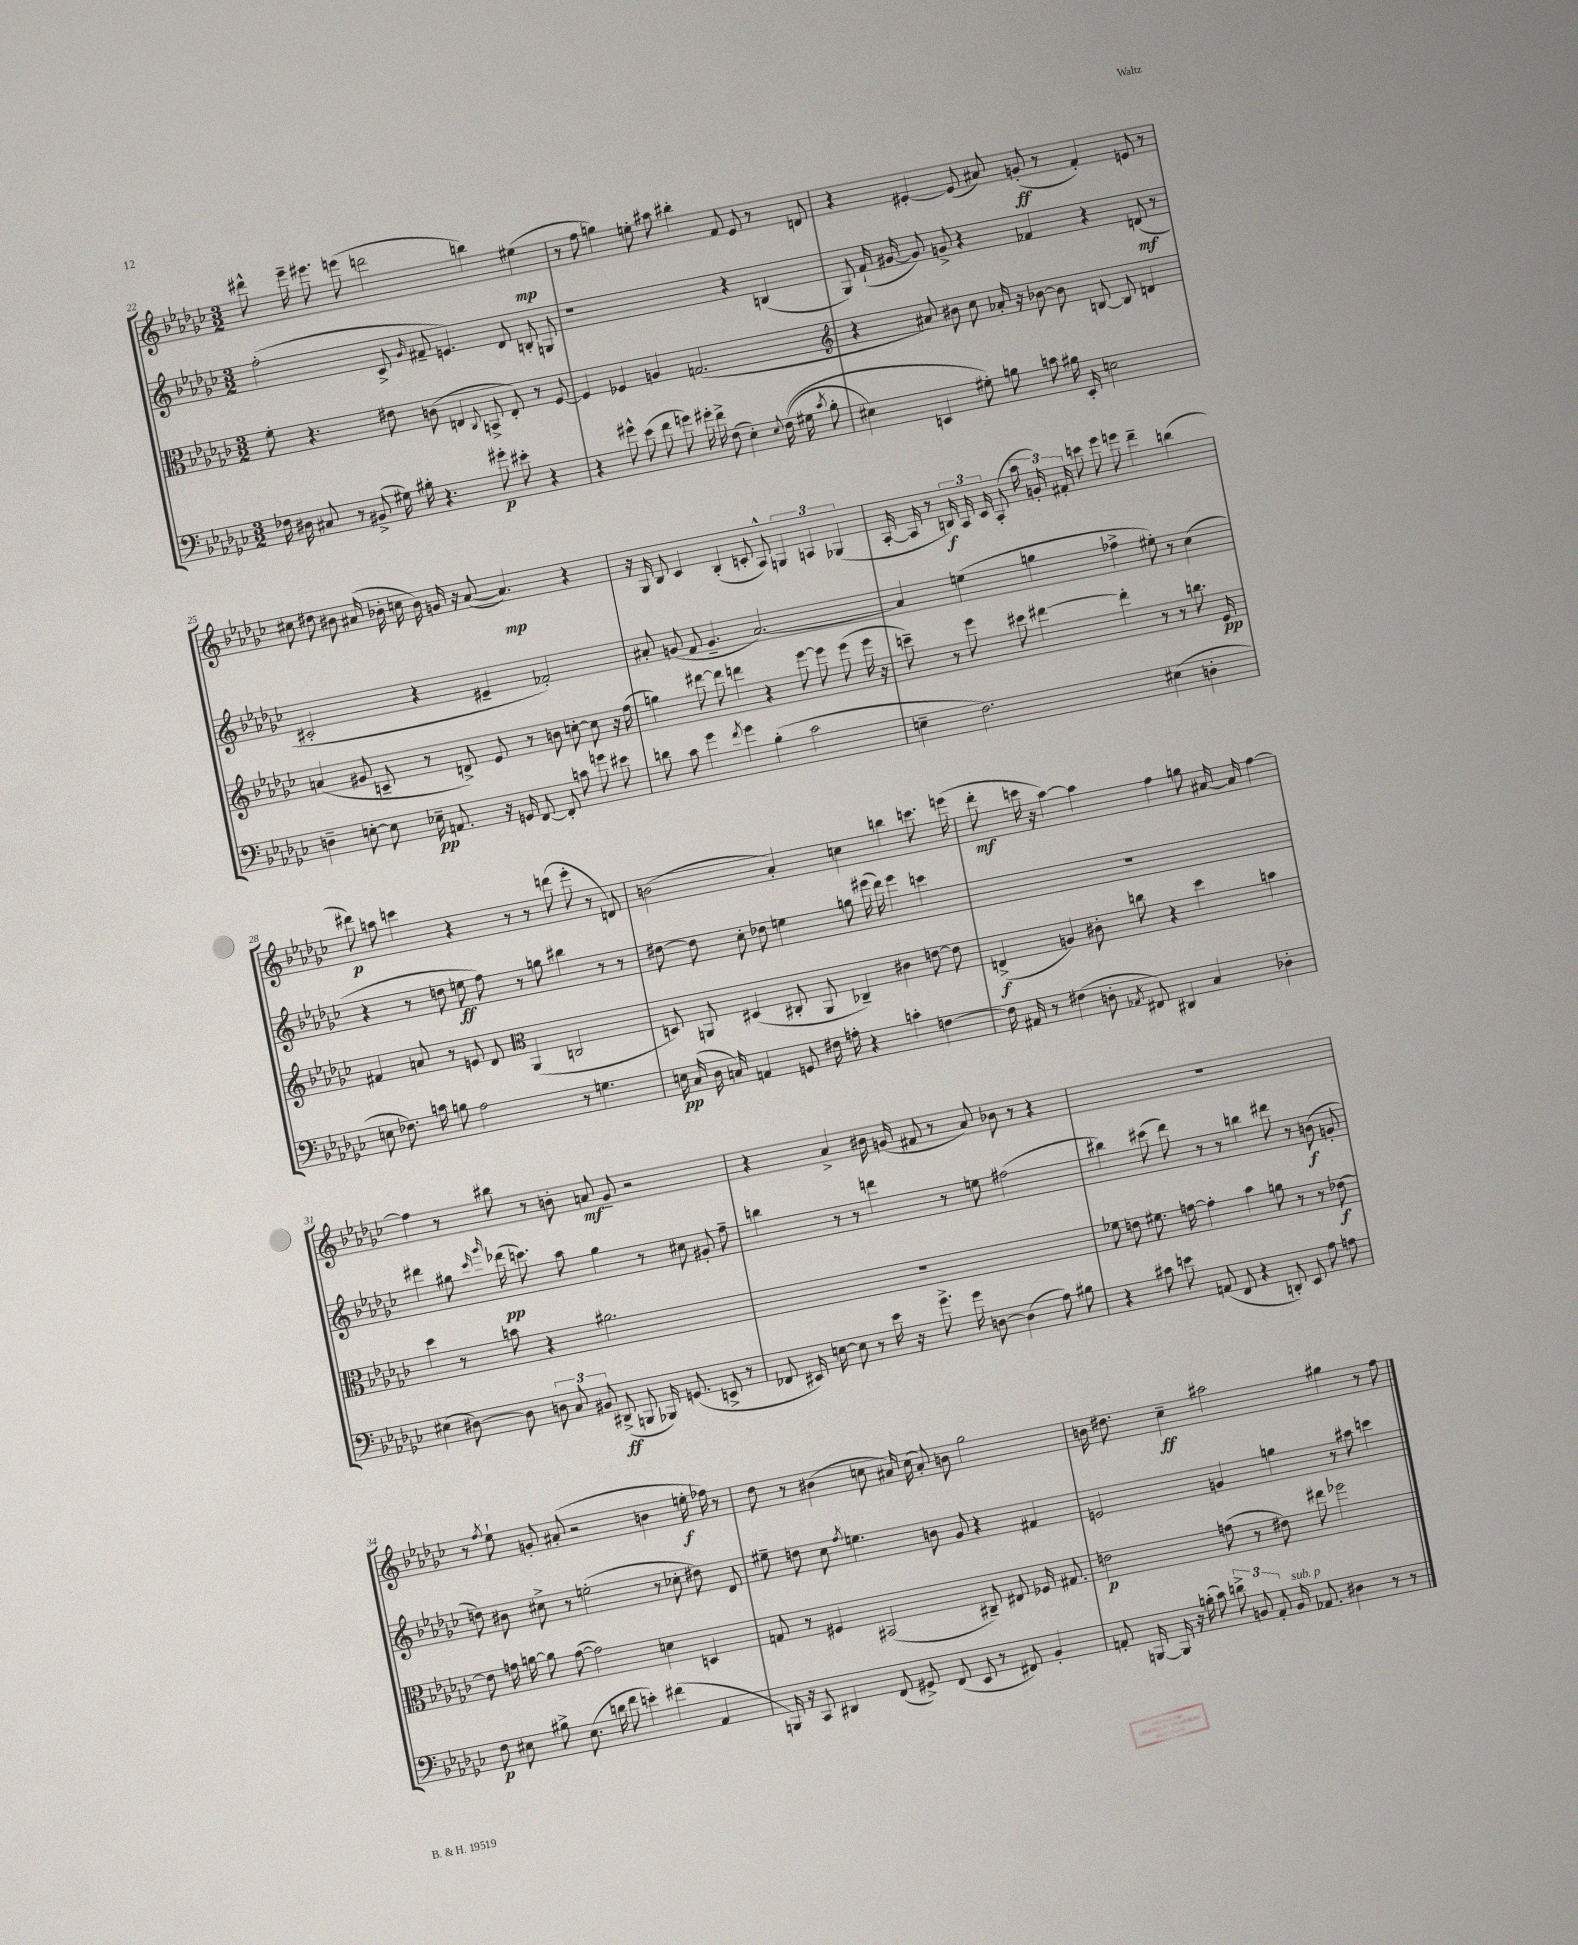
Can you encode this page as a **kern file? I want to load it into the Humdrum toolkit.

**kern	**kern	**kern	**kern
*staff4	*staff3	*staff2	*staff1
*clefF4	*clefC3	*clefG2	*clefG2
*k[b-e-a-d-g-c-]	*k[b-e-a-d-g-c-]	*k[b-e-a-d-g-c-]	*k[b-e-a-d-g-c-]
*M3/2	*M3/2	*M3/2	*M3/2
16F-\	8f'\	(2ff'\	8ddd#^^\
16D#\	.	.	.
8C#/	4.r	.	16eee-~\
.	.	.	8.eee#\
8r	.	.	.
(8BB#^/	.	.	(8eee\
16G#\)	8e#\	8c-^/	2ddd\
16B#'\	.	.	.
.	.	16qqg-/	.
4.r	(8c\	8f#~/	.
.	4E/	4.e/)	.
.	8qqC-/	.	.
8g#'\	8BB^/	.	4bb\)
8e#'\	8E'/)	8d-/	.
4r	8r	8B'/	(4ee#\
.	[8F/	8G/	.
=	=	=	=
4r	4F/]	1r	8r
.	.	.	8ff\
8g#^^\	4F-/	.	4gg\)
(8e-\	.	.	.
8f\	4A/	.	8ee'\
8g\)	.	.	8aa#\
16g#'\	(2.G/	.	4bb#'\
16f^\	.	.	.
(8F\	.	.	.
4E-'\)	.	4r	8f/
.	.	.	8e-/
8qqE-/	.	.	.
&((16F\	.	(4B/	8r
16G#\	.	.	.
8qc-/	.	.	.
8B-'\	.	.	8d/
=	=	=	=
*	*clefG2	*	*
4E#\)	4r	8G-/)	4r
.	.	(16f`/	.
.	.	[16g#/	.
4EE/	8a#/)	8g#/])	[4e#'/
.	8b#\	8g^/	.
8G#'\&)	8cc-\	4r	(8e#/]
8B\	16a-'/	.	8a#/)
.	16r	.	.
8c\	[8b-\	4f-/	(8g'/
16B#\	8b-\]	.	8r
16EE'/	.	.	.
2E\	[8B/	4r	4f'/)
.	8B/]	.	.
.	4d/	(8d/	8e/
.	.	8r	8r
=	=	=	=
4D~\	(4a/	2c#'/	8cc#\
.	.	.	8dd#\
[8E'\	8g#/	.	8b#\
8E\]	8c~/	.	(16a#/
.	.	.	16b-'\
16E-~\	8r	4r	16cc\
8.AA/	.	.	16b-\)
.	8d^/)	.	16g/
.	.	.	16r
16r	8e-/	4e#~/	([8a#/
16GG/	.	.	.
[8FF/	8r	.	4.a#/])
8FF'/]	8b\	2f-'/)	.
8c\	[8cc'\	.	.
8g\	8cc\]	.	4r
8e#\	16r	.	.
.	(16ff\	.	.
=	=	=	=
8d\	4gg\)	8a#'/	16r
.	.	.	16G-/
8c-\	.	(8g/	8B-/
4g-\	[8ddd#\	8f/	4c-/
.	8ddd#\]	4.g~/	.
8qf/	.	.	.
4g-\	4ddd\	.	(4B-'/
(4B-'\	4r	[2.a#/)	8c'/
.	.	.	8A-^^/)
2c-\	[8eee-\	.	6G/
.	8eee-\]	.	.
.	.	.	6A/
.	(8eee-\	.	.
.	.	.	(6G-/
.	16eee-\	.	.
.	16r	.	.
=	=	=	=
4E~\	8ccc~\)	4a#/]	[16A-'/
.	.	.	16A-/]
.	8r	.	8r
2.F\)	8eee-\	(4ee\	24B/)
.	.	.	24A-/
.	.	.	24c-/
.	8ccc#\	.	(8A-'/
.	[4ddd#\	4gg\	24aa-\
.	.	.	24g'/)
.	.	.	24f#'/
.	.	.	8ccc\
.	4ddd#'\]	4ff-^\	8eee-\
.	.	.	8eee\
(4E#\	8r	8ee#'\)	4ddd-~\
.	8r	8r	.
4D'\	8.bb\	(4cc-\	(4bb\
.	16e-/	.	.
=	=	=	=
8E\	4f#/	4r	8ddd#\)
8.F-\)	.	.	8aa\
.	8a/	8r	4ccc\
16c\	.	.	.
8B\	8r	8dd\	.
2A-\	8e/	8ee\	4r
.	8d-/	8ff\)	.
*	*clefC3	*	*
.	(4AA-/	8r	8r
.	.	8gg\	8r
8r	2C/	4bb#\	(8ddd\
4.G\	.	.	8eee-'\
.	.	8r	8r
.	.	8r	8d/)
=	=	=	=
16E\	8D/)	[8dd#\	(2b\
(16C-/	.	.	.
16D-\	8AA/	8dd#\]	.
16C/)	.	.	.
4AA/	(4D#/	8cc-'\	.
.	.	8dd-\	.
8GG/	8C#'/	4ee\	4a-'/)
16F#\	8AA/	.	.
16A'\	.	.	.
4r	4C-~/)	8gg\	4cc\
.	.	(16eee#\	.
.	.	16ddd-\)	.
4c'\	4c#\	4eee#\	4bb\
[4F\	[8e\	4ccc\	8.ccc\
.	8e\]	.	.
.	.	.	(16eee\
=	=	=	=
16F\]	(4E^/	1.r	8ddd-'\
16AA#/	.	.	.
8r	.	.	16ccc\
.	.	.	16r
(4F#\	4A/)	.	[4aa-\)
8D'\	8c#'\	.	4aa-\]
8qAA-/	.	.	.
8FF#/)	8cc\	.	.
4DD#/	4r	.	4ff\
4C-/	4dd-\	.	8gg\
.	.	.	[16a#/
.	.	.	16a#/]
4D-'\	4b\	.	[4ff\
=	=	=	=
(4E#\	4dd-\	4ddd#\	4ff\]
[8D#\)	8r	8gg#\	8r
.	.	16qqccc-/	.
.	.	16qqggg-/	.
8D#\]	8b\	(16ddd-\	8bb#\
.	.	8.ccc\)	.
12D\	4r	.	8r
12C-/	.	.	.
.	.	8aa-\	8b'\
12BB#/	.	.	.
(8DD#^/	2.a#\	4gg#\	8a/
8BBB/	.	.	8g-~/
16BBB-/)	.	8r	2r
(8.GG/	.	.	.
.	.	8cc#\	.
8EE^/	.	8g#'/	.
8r	.	8ff~\	.
=	=	=	=
8FF-/	1.r	4bb\	4r
16EE#/)	.	.	.
[16E\	.	.	.
8E\]	.	8r	4a-^/
8r	.	8r	.
16e-\	.	4ddd\	16b#\
16r	.	.	(16g/
8.g-^\	.	.	8f#/
.	.	8r	8r
16g-\	.	.	.
[8D\	.	8ee\	8a-/)
(4D\]	.	(2ff#\	8b-\
.	.	.	8r
8A-\)	.	.	4r
8B#\	.	.	.
=	=	=	=
4r	8f-\	4bb#\)	1.r
.	8e\	.	.
8c#\	8.f#\	(8ccc#\	.
8e\	.	8ddd-\)	.
.	[16g\	.	.
(8AA/	4g'\]	8r	.
8FF/	.	8r	.
4r	4b-\	4bb\	.
8DD'/)	8a\	8ddd#\	.
8EE-/	8r	8r	.
8A-\	8r	(8b\	.
8A\	[8e-\	8g'/	.
=	=	=	=
8F\	8e-\]	8dd\)	8r
.	.	.	8qff/
8E#\	16g\	8b#\	8ee-`\
.	[16a\	.	.
8B#^\	8a\]	8cc#^\	8g'/
(8.E#\	([8g\	8r	(8a#'/
.	2g\])	(2ee'\	2r
16d\	.	.	.
8f\	.	.	.
4e'\)	.	.	.
(4f#\	4d\	8r	4b\
.	.	8cc-'\	.
4AA-/	4D/	8dd#\)	16ee'\
.	.	.	16ff-\)
.	.	8d-/	8r
=	=	=	=
16BBB/)	8G/	8ee#~\	8dd-\
16r	.	.	.
8CC-/	8r	8dd\	8r
4DD#/	4F#/	8cc-\	(4b#\
.	.	8qff/	.
.	.	4.ee\	.
(8FF/	(2BB#/	.	8cc\
8GG#^/)	.	.	16a#/)
.	.	.	(16cc\
(8FF/	.	8b\	8a#'/)
8EE-/	.	8g-/	8b\
8r	8C#~/)	4r	2gg-\
8FF#/)	8E#/	.	.
4BB-'/	16F-/	4f#/	.
.	8.G#/	.	.
=	=	=	=
8AA'/	2e\	2e/	16b\
.	.	.	8.dd#\
[16BBB/	.	.	.
16BBB/]	.	.	.
16r	.	.	4cc-~\
(16B'\	.	.	.
8c-\)	.	.	.
12d^\	(8g\	4g/	2aa#\
12BB/	.	.	.
.	8r	.	.
12AA'/	.	.	.
16BB/	8e#\)	4gg\	.
8.AA-/	.	.	.
.	8ee#\	.	.
4D#\	2ff-\	8r	4gg#\
.	.	8aa#\	.
8r	.	4ccc\	8r
8r	.	.	8ff\
==	==	==	==
*-	*-	*-	*-
